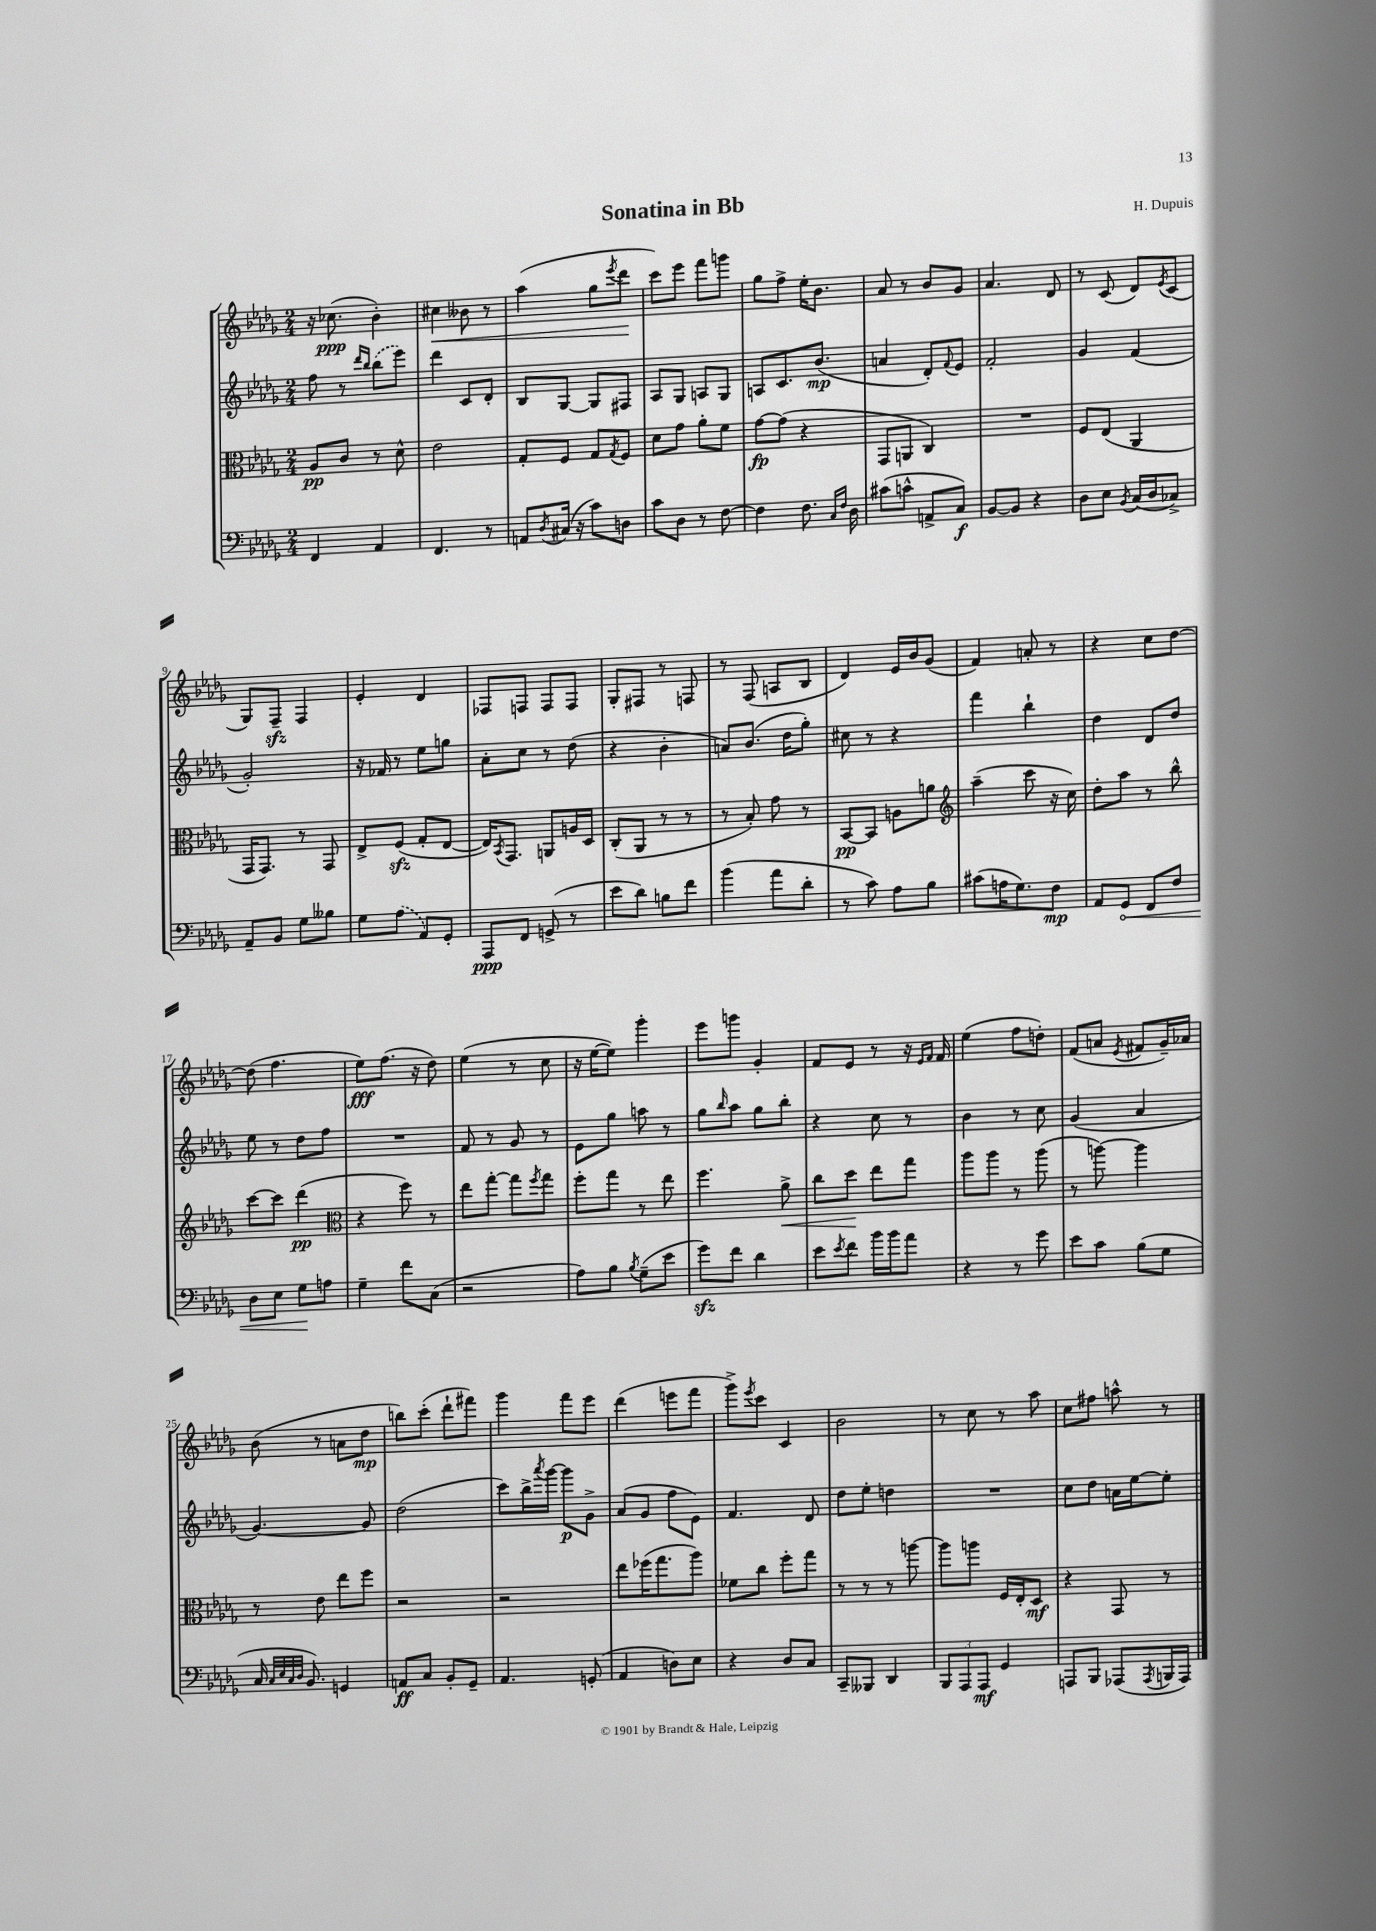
\header { title = "Sonatina in Bb" composer = "H. Dupuis" }
<<
\new StaffGroup <<
\new Staff = "s0" {
    \clef treble \key des \major \numericTimeSignature \time 2/4
    r16 ces''8.\ppp( bes'4-.) |
    cis''4\< beses'8 r8 |
    aes''4( ges''8 \acciaccatura { ees'''8 } des'''8\! |
    c'''8) ees'''8 f'''8 g'''8 |
    ges''8 f''8-> ees''16-. bes'8. |
    aes'8 r8 bes'8 ges'8 |
    aes'4. des'8 |
    r8 c'8( des'8) \acciaccatura { ees'8 } c'8( |
    ges8) f8--\sfz f4 |
    ees'4-. des'4 |
    fes8 f8 f8 f8 |
    ges8-. fis8 r8 f8 |
    r8 f8( a8 bes8 |
    des'4) ees'16 bes'16 ges'8( |
    f'4) a'8-. r8 |
    r4 c''8 des''8~ |
    des''8( f''4. |
    ees''8\fff) f''8.( r16 des''8) |
    ees''4( r8 c''8 |
    r16 ees''16~ ees''8) ges'''4-. |
    ees'''8 g'''8 ges'4-. |
    f'8 ees'8 r8 r16 \grace { ees'16 f'16 } f'16 |
    ees''4( f''8 d''8-.) |
    f'8( a'8 \acciaccatura { ees'8 } fis'8 ges'16--) aes'16 |
    bes'8( r8 a'8 des''8\mp |
    b''8) c'''8-.( des'''8-! fis'''8) |
    ges'''4 f'''8 ees'''8 |
    des'''4( e'''8 f'''8 |
    ges'''8->) \acciaccatura { ees'''8 } c'''8 c'4 |
    bes'2 |
    r8 c''8 r8 aes''8 |
    c''8 fis''8 a''8-^ r8 \bar "|." |
}
\new Staff = "s1" {
    \clef treble \key des \major \numericTimeSignature \time 2/4
    f''8 r8 \grace { des'''16 bes''16 } \once \slurDashed bes''8( ees'''8) |
    des'''4 c'8 des'8-. |
    bes8 ges8~ ges8 fis8 |
    aes8 ges8 a8 ges8 |
    a8 c'8. bes'8.\mp( |
    a'4 des'8-.) \appoggiatura { f'8 } ees'8 |
    f'2-. |
    ges'4 f'4( |
    ges'2-.) |
    r16 fes'16 r8 ees''8 g''8 |
    aes'8-. c''8 r8 des''8( |
    r4 bes'4-. |
    a'8) bes'8.( des''16 ges''8-.) |
    cis''8 r8 r4 |
    f'''4 bes''4-! |
    des''4 des'8 des''8 |
    ees''8 r8 des''8 f''8 |
    R2 |
    f'8 r8 ges'8 r8 |
    ees'8 ges''8 a''8 r8 |
    ges''8 \grace { bes''16 } aes''8 ges''8 bes''8-. |
    r4 c''8 r8 |
    bes'4 r8 c''8 |
    ges'4( aes'4 |
    ges'4.~) ges'8 |
    des''2( |
    c'''8) bes''16-> \acciaccatura { aes'''8 } ges'''16~ ges'''8\p ges'8-> |
    aes'8( ges'8 f''8 ees'8) |
    f'4. des'8 |
    des''8 ees''8-. d''4 |
    R2 |
    c''8 des''8 a'16 ees''16~ ees''8-. \bar "|." |
}
\new Staff = "s2" {
    \clef alto \key des \major \numericTimeSignature \time 2/4
    aes8\pp c'8 r8 des'8-^ |
    ees'2 |
    ges8-. f8 ges8 \acciaccatura { ges8 } f8 |
    des'8 ges'8 aes'8-. f'8 |
    ges'8~\fp ges'8( r4 |
    ges,8 a,8 c4) |
    R2 |
    f8 ees8( aes,4 |
    ges,16 ges,8.) r8 ges,8 |
    ees8-> f8\sfz( ges8-. ees8~ |
    ees16) \acciaccatura { bes,8 } ges,8. a,8 a16 des16 |
    c8-.( aes,8 r8 r8 |
    r8 bes8-.) ges'8 r8 |
    bes,8~\pp bes,8 a8 a'8 |
    \clef treble aes''4--( c'''8 r16 c''16) |
    des''8-. aes''8 r8 bes''8-^ |
    c'''8~ c'''8 des'''4\pp( |
    \clef alto r4 f''8) r8 |
    ees''8 ges''8~-. ges''8 \acciaccatura { f''8 } ges''8 |
    f''8-. ges''8 r8 ees''8 |
    f''4. aes'8->\< |
    c''8 des''8\! ees''8 ges''8 |
    aes''8 aes''8 r8 aes''8( |
    r8 a''8~) a''4 |
    r8 ees'8 ees''8 f''8 |
    r2 |
    r2 |
    ees''8 fes''16( ges''8. aes''8) |
    fes'8 c''8 f''8-. ges''8 |
    r8 r8 r8 a''8~ |
    a''8 a''8 f16 ees16-. des8\mf |
    r4 ges,8 r8 \bar "|." |
}
\new Staff = "s3" {
    \clef bass \key des \major \numericTimeSignature \time 2/4
    f,4 aes,4 |
    f,4. r8 |
    a,8 \acciaccatura { des8 } cis16( r16 c'8) d8 |
    c'8 des8 r8 f8~ |
    f4 f8. \grace { c16 f16 } des16 |
    cis'8( c'8-^ a,8-> c8\f) |
    bes,8~ bes,8 r4 |
    des8 ees8 \acciaccatura { bes,8 } c16( des16 ces8->) |
    aes,8-- bes,8 ges8 beses8 |
    ges8 \once \slurDashed aes8( aes,8) ges,8-. |
    aes,,8\ppp f,8 g,8->( r8 |
    ees'8 des'8) b8 f'8 |
    bes'4( aes'8 des'8-. |
    r8 c'8) aes8 bes8 |
    cis'8( a16 ges8.) f8\mp |
    aes,8 \once \override Hairpin.circled-tip = ##t ges,8\< f,8 f8 |
    des8 ees8 ges8\! a8 |
    ges4-- f'8 c8( |
    r2 |
    aes8) bes8 \acciaccatura { bes8 } ges8--( ees'8 |
    ges'8\sfz) f'8 des'4 |
    ees'8 \acciaccatura { ees'8 } f'8 bes'16 bes'16 aes'8 |
    r4 r8 ges'8 |
    ees'8 c'8 bes8( ges8 |
    c16 \grace { c32 ees32 c32 des32 } bes,8.) g,4 |
    a,8\ff c8 bes,8-. ges,8-- |
    aes,4. g,8-.( |
    aes,4 d8) ees8 |
    r4 des8 c8 |
    c,8-- beses,,8 des,4 |
    \tuplet 3/2 { bes,,8 aes,,8 aes,,8\mf } ges,4 |
    a,,8 bes,,8 aes,,8( \acciaccatura { aes,,8 } b,,16 aes,,16) \bar "|." |
}
>>
>>
